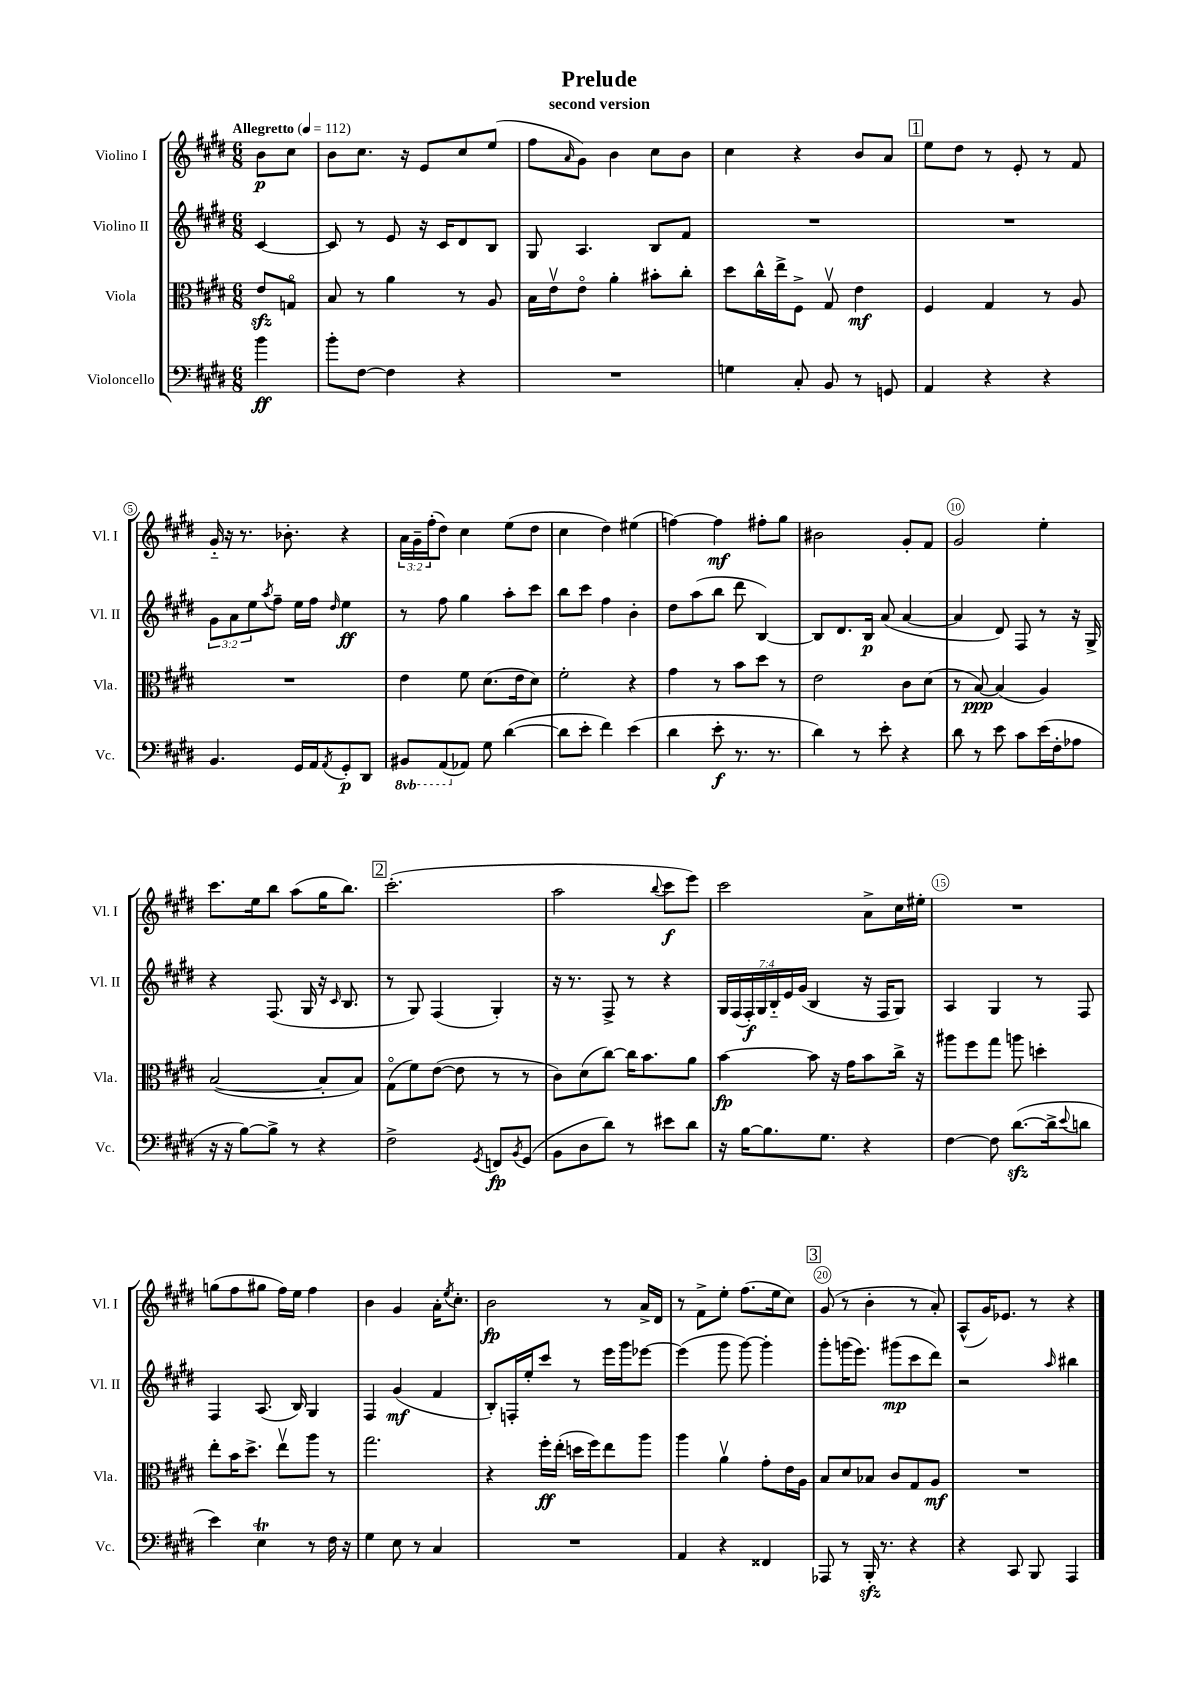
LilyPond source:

\header { title = "Prelude" subtitle = "second version" }
<<
\new StaffGroup <<
\new Staff = "s0" \with { instrumentName = "Violino I" shortInstrumentName = "Vl. I" } {
    \clef treble \key e \major \numericTimeSignature \time 6/8 \override Staff.TupletNumber.text = #tuplet-number::calc-fraction-text \partial 4 \tempo "Allegretto" 4 = 112
    b'8\p cis''8 |
    b'8 cis''8. r16 e'8 cis''8 e''8( |
    fis''8 \grace { a'16 } gis'8) b'4 cis''8 b'8 |
    cis''4 r4 b'8 a'8 |
    \mark \markup { \box "1" } e''8 dis''8 r8 e'8-. r8 fis'8 |
    gis'16-_ r16 r8. bes'8.-. r4 |
    \tuplet 3/2 { a'16 gis'16-- fis''16-.( } dis''8) cis''4 e''8( dis''8 |
    cis''4 dis''4) eis''4( |
    f''4~) f''4\mf fis''8-. gis''8 |
    bis'2 gis'8-. fis'8 |
    gis'2 e''4-. |
    cis'''8. e''16 b''8 a''8( gis''16 b''8.) |
    \mark \markup { \box "2" } cis'''2.-.( |
    a''2 \appoggiatura { b''8 } cis'''8\f e'''8) |
    cis'''2 a'8-> cis''16 eis''16-. |
    R2. |
    g''8( fis''8 gis''8 fis''16) e''16 fis''4 |
    b'4 gis'4 a'16-. \acciaccatura { e''8 } cis''8.-. |
    b'2\fp r8 a'16-> dis'16 |
    r8 fis'8-> e''8-. fis''8.( e''16 cis''8) |
    \mark \markup { \box "3" } gis'8( r8 b'4-. r8 a'8-.) |
    a8-^( gis'16) ees'8. r8 r4 \bar "|." |
}
\new Staff = "s1" \with { instrumentName = "Violino II" shortInstrumentName = "Vl. II" } {
    \clef treble \key e \major \numericTimeSignature \time 6/8 \override Staff.TupletNumber.text = #tuplet-number::calc-fraction-text \partial 4
    cis'4~ |
    cis'8 r8 e'8 r16 cis'16 dis'8 b8 |
    gis8 a4. b8 fis'8 |
    R2. |
    \mark \markup { \box "1" } R2. |
    \tuplet 3/2 { gis'8 a'8 e''8 } \acciaccatura { a''8 } fis''8-- e''16 fis''16 \grace { dis''16 } e''4\ff |
    r8 fis''8 gis''4 a''8-. cis'''8 |
    b''8 cis'''8 fis''4 b'4-. |
    dis''8 a''8( b''8 dis'''8 b4~) |
    b8 dis'8. b16\p a'8( a'4~ |
    a'4 dis'8) fis8 r8 r16 gis16-> |
    r4 fis8.( gis16 r16 \grace { cis'16 } b8. |
    \mark \markup { \box "2" } r8 gis8) fis4( gis4-.) |
    r16 r8. fis8-> r8 r4 |
    \tuplet 7/4 { gis16 fis16( fis16-.\f) gis16 b16-_ e'16 gis'16( } b4 r16 fis16 gis8) |
    a4 gis4 r8 fis8 |
    fis4 a8.( b16) gis4 |
    fis4 gis'4\mf( fis'4 |
    b8-.) f16-. e''16-. cis'''8 r8 e'''16 gis'''16 ees'''8~ |
    ees'''4( gis'''8 gis'''8~) gis'''4-. |
    \mark \markup { \box "3" } gis'''8-. g'''16( e'''8.) gis'''8\mp( cis'''8 dis'''8) |
    r2 \grace { a''16 } bis''4 \bar "|." |
}
\new Staff = "s2" \with { instrumentName = "Viola" shortInstrumentName = "Vla." } {
    \clef alto \key e \major \numericTimeSignature \time 6/8 \partial 4
    e'8\sfz g8\flageolet |
    b8 r8 a'4 r8 a8 |
    b16 e'16\upbow e'8\flageolet a'4-. bis'8-. cis''8-. |
    dis''8 cis''16-^ e''16-> fis8-> gis8\upbow e'4\mf |
    \mark \markup { \box "1" } fis4 gis4 r8 a8 |
    R2. |
    e'4 fis'8 dis'8.( e'16 dis'8) |
    fis'2-. r4 |
    gis'4 r8 b'8 dis''8 r8 |
    e'2 cis'8 dis'8( |
    r8 b8~\ppp) b4( a4) |
    b2~( b8-. b8) |
    \mark \markup { \box "2" } gis8\flageolet( fis'8) e'8~( e'8 r8 r8 |
    cis'8) dis'8( cis''8~) cis''16 b'8. a'8 |
    b'4~\fp b'8 r16 gis'16 b'8 cis''16-> r16 |
    ais''8 fis''8 gis''8 a''8 d''4-. |
    e''8-. b'16 dis''8.-> e''8\upbow a''8 r8 |
    gis''2. |
    r4 fis''16-.\ff e''16-.( d''16 fis''16) e''8 a''8 |
    a''4 a'4\upbow gis'8-. e'16 a16 |
    \mark \markup { \box "3" } b8 dis'8 bes8 cis'8 gis8 a8\mf |
    R2. \bar "|." |
}
\new Staff = "s3" \with { instrumentName = "Violoncello" shortInstrumentName = "Vc." } {
    \clef bass \key e \major \numericTimeSignature \time 6/8 \set Staff.ottavationMarkups = #ottavation-simple-ordinals \partial 4
    b'4\ff |
    b'8-. fis8~ fis4 r4 |
    R2. |
    g4 cis8-. b,8 r8 g,8 |
    \mark \markup { \box "1" } a,4 r4 r4 |
    b,4. gis,16 a,16 \acciaccatura { a,8 } gis,8-.\p dis,8 |
    \ottava #-1 bis,,8 a,,8( \ottava #0 aes,8) gis8 dis'4~( |
    dis'8 e'8-. fis'4) e'4( |
    dis'4 e'8-.\f r8. r8. |
    dis'4) r8 e'8-. r4 |
    dis'8 r8 e'8 cis'8 e'16( fis16-. aes8 |
    r16 r16 b8~) b8-> r8 r4 |
    \mark \markup { \box "2" } fis2-> \acciaccatura { gis,8 } f,8\fp \acciaccatura { b,8 } gis,8( |
    b,8 dis8 dis'8) r8 eis'8 dis'8 |
    r16 b16~ b8. gis8. r4 |
    fis4~ fis8 dis'8.~\sfz( dis'16-> \appoggiatura { e'8 } d'8 |
    e'4) e4\trill r8 fis16 r16 |
    gis4 e8 r8 cis4 |
    R2. |
    a,4 r4 fisis,4 |
    \mark \markup { \box "3" } aes,,8 r8 b,,16-.\sfz r8. r4 |
    r4 cis,8 b,,8 a,,4 \bar "|." |
}
>>
>>
\layout { \context { \Score \override BarNumber.break-visibility = ##(#f #t #t) barNumberVisibility = #(every-nth-bar-number-visible 5) \override BarNumber.stencil = #(make-stencil-circler 0.1 0.3 ly:text-interface::print) } }
